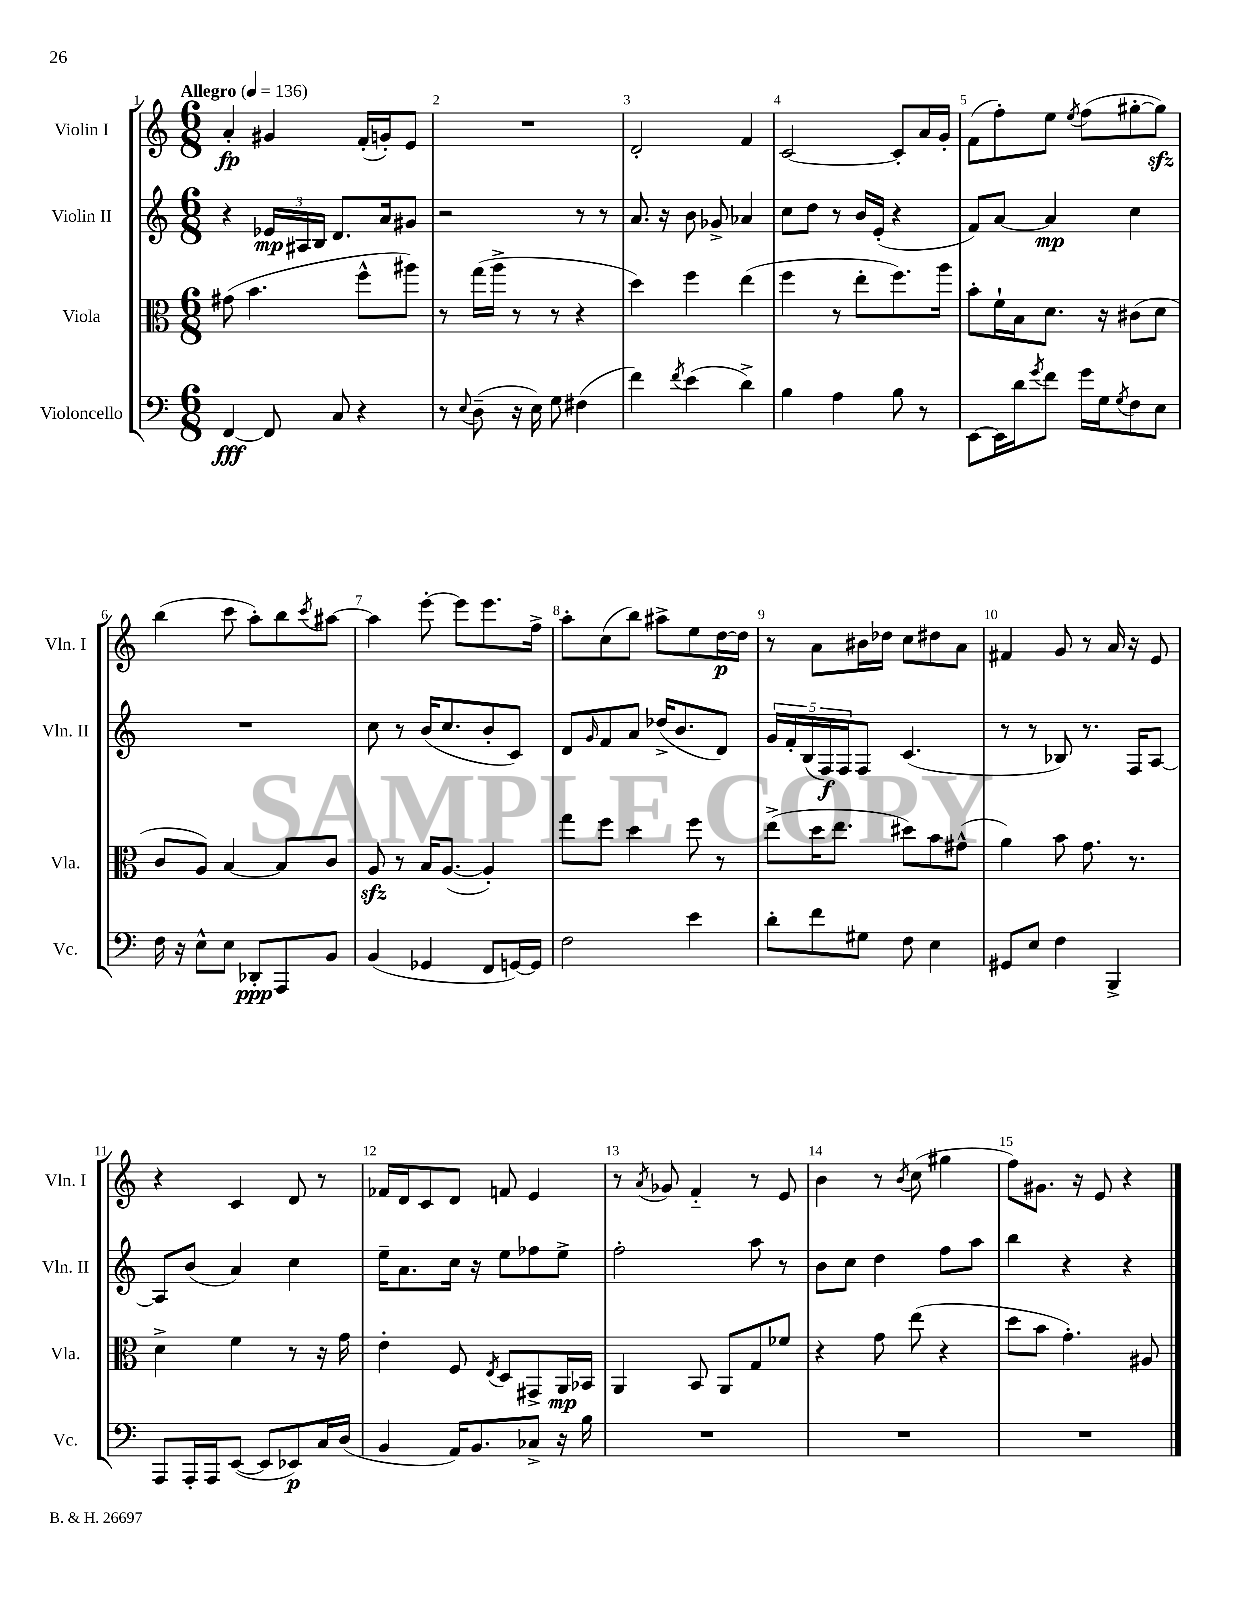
<<
\new StaffGroup <<
\new Staff = "s0" \with { instrumentName = "Violin I" shortInstrumentName = "Vln. I" } {
    \clef treble \key c \major \numericTimeSignature \time 6/8 \tempo "Allegro" 4 = 136
    a'4-.\fp gis'4 f'16-.( g'16-.) e'8 |
    R2. |
    d'2-. f'4 |
    c'2~ c'8-. a'16 g'16-. |
    f'8( f''8-.) e''8 \acciaccatura { e''8 } f''8( gis''8~-. gis''8\sfz) |
    b''4( c'''8 a''8-.) b''8 \acciaccatura { c'''8 } ais''8~ |
    ais''4 e'''8~-. e'''8 e'''8. f''16-> |
    a''8-. c''8( b''8) ais''8-> e''8 d''16~\p d''16 |
    r8 a'8 bis'16 des''16 c''8 dis''8 a'8 |
    fis'4 g'8 r8 a'16 r16 e'8 |
    r4 c'4 d'8 r8 |
    fes'16 d'16 c'8 d'8 f'8 e'4 |
    r8 \acciaccatura { a'8 } ges'8 f'4-_ r8 e'8 |
    b'4 r8 \acciaccatura { b'8 } c''8( gis''4 |
    f''8) gis'8. r16 e'8 r4 \bar "|." |
}
\new Staff = "s1" \with { instrumentName = "Violin II" shortInstrumentName = "Vln. II" } {
    \clef treble \key c \major \numericTimeSignature \time 6/8
    r4 \tuplet 3/2 { ees'16\mp ais16 b16 } d'8. a'16 gis'8 |
    r2 r8 r8 |
    a'8. r16 b'8 ges'8-> aes'4 |
    c''8 d''8 r8 b'16 e'16-.( r4 |
    f'8) a'8~ a'4\mp c''4 |
    R2. |
    c''8 r8 b'16( c''8. b'8-. c'8) |
    d'8 \grace { g'16 } f'8 a'8 des''16->( b'8. d'8) |
    \tuplet 5/4 { g'16 f'16-. b16( f16\f) f16 } f8 c'4.( |
    r8 r8 bes8) r8. f16 a8~ |
    a8 b'8( a'4) c''4 |
    e''16-- a'8. c''16 r16 e''8 fes''8 e''8-> |
    f''2-. a''8 r8 |
    b'8 c''8 d''4 f''8 a''8 |
    b''4 r4 r4 \bar "|." |
}
\new Staff = "s2" \with { instrumentName = "Viola" shortInstrumentName = "Vla." } {
    \clef alto \key c \major \numericTimeSignature \time 6/8
    gis'8( b'4. f''8-^ ais''8) |
    r8 g''16( a''16-> r8 r8 r4 |
    d''4) f''4 e''4( |
    f''4 r8 e''8-. f''8.) a''16 |
    b'8-. f'16-! b16 d'8. r16 cis'8( d'8 |
    c'8 a8) b4~ b8 c'8 |
    a8\sfz r8 b16 a8.~( a4-.) |
    g''8 f''8 d''4 f''8 r8 |
    e''8->( d''16 e''8. dis''8) b'8 gis'8-^( |
    a'4) b'8 g'8. r8. |
    d'4-> f'4 r8 r16 g'16 |
    e'4-. f8 \acciaccatura { e8 } d8 gis,8-> a,16\mp bes,16 |
    a,4 b,8 a,8 g8 fes'8 |
    r4 g'8 e''8( r4 |
    d''8 b'8 g'4.-.) ais8 \bar "|." |
}
\new Staff = "s3" \with { instrumentName = "Violoncello" shortInstrumentName = "Vc." } {
    \clef bass \key c \major \numericTimeSignature \time 6/8
    f,4~\fff f,8 c8 r4 |
    r8 \appoggiatura { e8 } d8--( r16 e16) g8 fis4( |
    f'4) \acciaccatura { f'8 } e'4( d'4->) |
    b4 a4 b8 r8 |
    e,8~ e,16 d'16 \acciaccatura { g'8 } f'8 g'16 g16 \acciaccatura { g8 } f8 e8 |
    f16 r16 e8-^ e8 des,8-.\ppp a,,8 b,8 |
    b,4( ges,4 f,8 g,16~) g,16 |
    f2 e'4 |
    d'8-. f'8 gis8 f8 e4 |
    gis,8 e8 f4 b,,4-> |
    a,,8 a,,16-. a,,16 e,8~( e,8 ees,8\p) c16 d16( |
    b,4 a,16) b,8. ces8-> r16 b16 |
    R2. |
    R2. |
    R2. \bar "|." |
}
>>
>>
\layout { \context { \Score \override BarNumber.break-visibility = ##(#f #t #t) barNumberVisibility = #all-bar-numbers-visible } }
